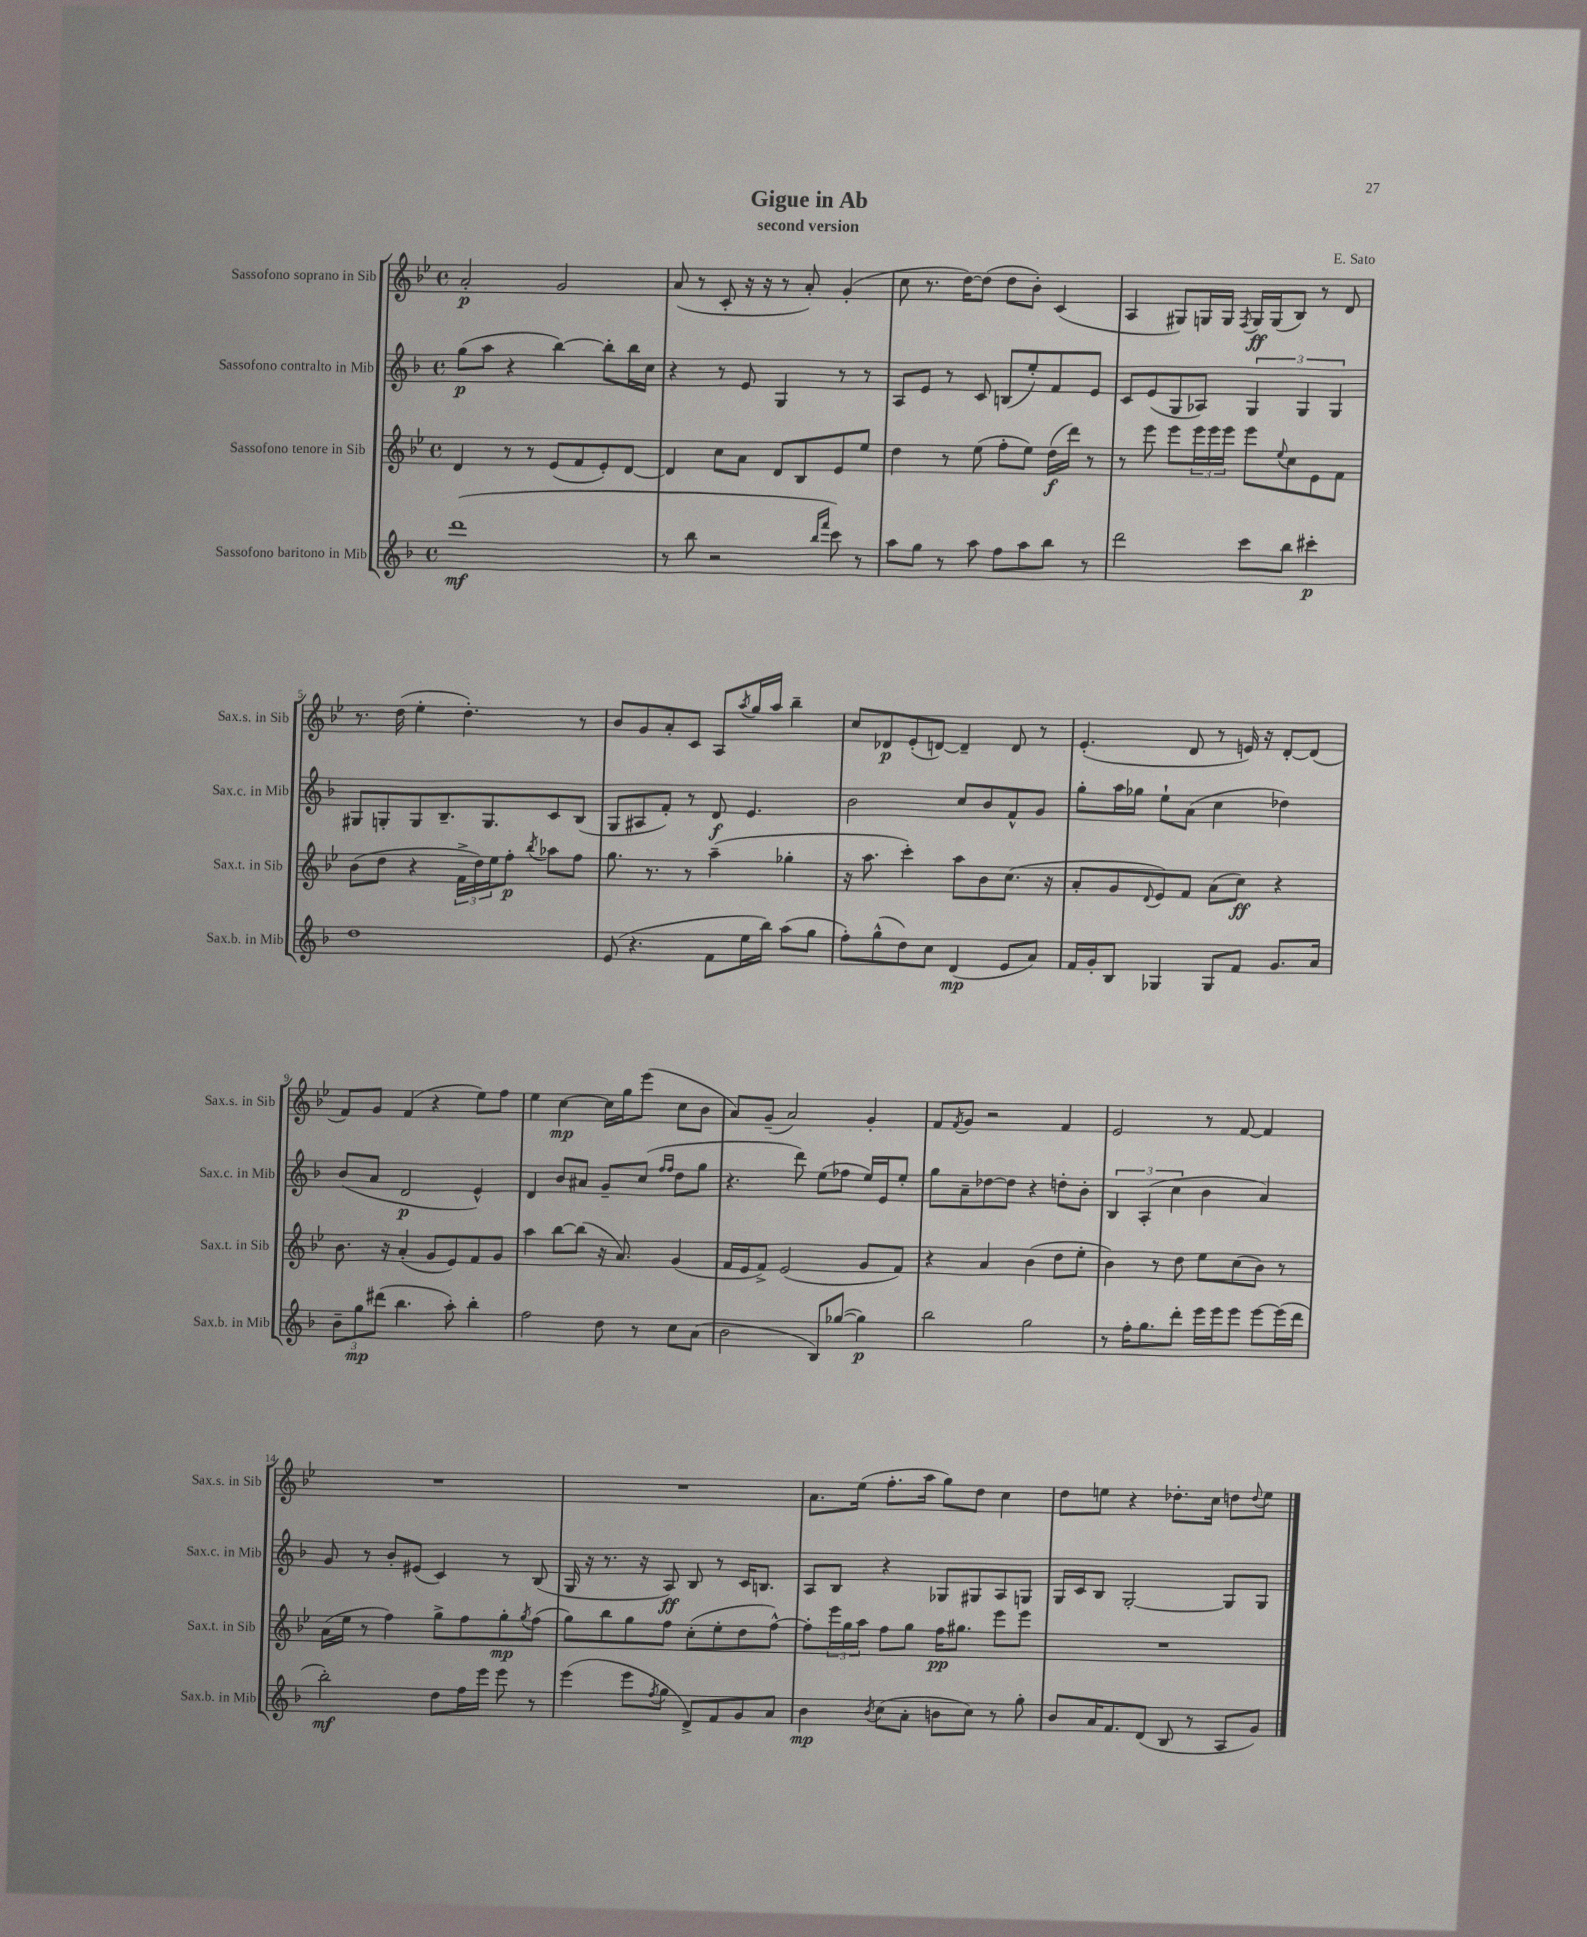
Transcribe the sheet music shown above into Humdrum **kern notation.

**kern	**kern	**kern	**kern
*staff4	*staff3	*staff2	*staff1
*clefG2	*clefG2	*clefG2	*clefG2
*k[b-]	*k[b-e-]	*k[b-]	*k[b-e-]
*M4/4	*M4/4	*M4/4	*M4/4
*met(c)	*met(c)	*met(c)	*met(c)
(1ddd	4d/	(8gg\L	2a'/
.	.	8aa\J	.
.	8r	4r	.
.	8r	.	.
.	(8e-/L	[4bb-\)	2g/
.	8f/	.	.
.	8e-'/)	8bb-'\]L	.
.	[8d/J	16bb-\L	.
.	.	16cc\JJ	.
=	=	=	=
8r	4d/]	4r	(8a/
8bb-\	.	.	8r
2r	8cc\L	8r	8c'/
.	8a\J	8e/	16r
.	.	.	16r
.	8d/L	4G/	8r
.	8B-/	.	8a'/)
16qqbb-/LL	.	.	.
16qqfff/JJ	.	.	.
8ccc\)	8e-/	8r	(4g'/
8r	8ee-/J	8r	.
=	=	=	=
8aa\L	4dd\	8A/L	8cc\
8gg\J	.	8e/J	8.r
8r	8r	8r	.
.	.	.	[16dd\LK)
8aa\	(8ee-\	8c/	(8dd\]J
8ff\L	8ff'\L	(8B/L	8dd\L
8aa\	8ee-\J)	8ee'/)	8b-'\J)
8bb-\J	(16dd\LL	8f/	(4c/
.	16ddd\JJ)	.	.
8r	8r	8e/J	.
=	=	=	=
2ddd\	8r	8c/L	4A/
.	8eee-\	(8e/	.
.	8eee-\L	8G/	8G#/L)
.	24eee-\L	8A-/J)	16G/L
.	24eee-\	.	.
.	.	.	16G/JJ
.	24eee-\JJ	.	.
.	.	.	8qF/
8ccc\L	8eee-\L	6G/	16G/LL
.	.	.	(16G/J
.	8qqee-/	.	.
8bb-\J	8cc\	.	8B-/J)
.	.	6G/	.
4ccc#'\	8e-\	.	8r
.	.	6G/	.
.	8f\J	.	8d/
=	=	=	=
1dd	(8b-\L	8G#/L	8.r
.	8dd\J	8G'/	.
.	.	.	(16dd\
.	4r	8G/	4ee-'\
.	.	8.B-~/	.
.	24f^\LL	.	4.dd'\)
.	24dd\)	.	.
.	.	8.G/	.
.	24ee-\J	.	.
.	8ff'\J	.	.
.	8qbb-/	.	.
.	8aa-\L	8c/	.
.	8ff\J	(8B-/J	8r
=	=	=	=
(8e/	8.gg\	8G/L	8b-/L
4.r	.	8A#/	8g/
.	8.r	.	.
.	.	8f'/J)	8a'/
.	8r	8r	8c/J
8f\L	(4aa~\	8d/	8A/L
.	.	.	8qaa/
16ee\L	.	4.e/	16gg/L
16bb-\JJ)	.	.	16aa/JJ
(8aa\L	4gg-'\	.	4bb-~\
8gg\J	.	.	.
=	=	=	=
8ff'\L)	16r	2b-\	8cc/L
.	8.aa\	.	.
(8gg^^\	.	.	8d-/
8dd\)	4ccc'\)	.	(8e-'/
8cc\J	.	.	[8d/J)
(4d/	8aa\L	8cc/L	4d~/]
.	8b-\	8b-/	.
8e/L	(8.cc\J	8f^^/	8d/
8a/J)	.	8g/J	8r
.	16r	.	.
=	=	=	=
16f/LL	8a'/L	8gg'\L	(4.e-'/
16g'/J	.	.	.
8B-/J	8g/	16aa\L	.
.	.	16gg-\JJ	.
.	8qqd/	.	.
4G-/	8e-/)	8ee`\L	.
.	8f/J	(8a\J	8d/
8G-/L	(8a\L	4cc\	8r
8f/J	8cc\J)	.	16e/)
.	.	.	16r
8.g/L	4r	4dd-\)	[8d'/L
.	.	.	(8d/]J
16a/Jk	.	.	.
=	=	=	=
12b-~\L	8.b-\	(8b-/L	8f/L)
12gg\	.	.	.
.	.	8a/J	8g/J
(12ddd#\J	.	.	.
.	16r	.	.
4.bb-\	(4a'/	2d/	(4f/
.	8g/L	.	4r
8aa'\)	8e-/)	.	.
4bb-'\	8f/	4e^^/)	8ee-\L)
.	8g/J	.	8ff\J
=	=	=	=
2ff\	4aa\	4d/	4ee-\
.	[8bb-\L	8b-/L	[4cc\
.	(8bb-\]J	8a#/J	.
8dd\	16r	8g~/L	16cc\]LL
.	8.a/)	.	16gg\J
8r	.	(8cc/J	(8eee-\J
.	.	16qqff/LL	.
.	.	16qqff/JJ	.
8cc\L	(4g/	8dd\L	8cc\L
(8a\J	.	8gg\J	8b-\J
=	=	=	=
2b-\	16f/LL	4.r	8a/L)
.	16e-/J	.	.
.	8f^/J)	.	(8g~/J
.	(2e-/	.	2a/)
.	.	8ddd\)	.
8B-/L)	.	(8ee\L	.
([8gg-/J	.	8ff-\J	.
4gg-\])	8g/L	16ee/LL)	4g'/
.	.	16e/J	.
.	8f/J)	8ee'/J	.
=	=	=	=
2bb-\	4r	8gg\L	8f/L
.	.	.	8qf/
.	.	8a~\	8g/J
.	4a/	[8dd-\	2r
.	.	8dd-\]J	.
2gg\	(4b-\	4r	.
.	8dd\L	8dd'\L	4f/
.	8ee-'\J	8b-'\J	.
=	=	=	=
8r	4b-\)	6B-/	2e-/
16ff'\LK	.	.	.
.	.	(6A'/	.
8.gg\	.	.	.
.	8r	.	.
.	.	6cc\	.
8ddd'\J	8dd\	.	.
16eee\LL	8ee-\L	4b-\	8r
16eee\J	.	.	.
8eee\J	(8cc\	.	[8f/
[8eee\L	8b-\J)	4a/)	4f/]
(16eee\]L	8r	.	.
16ddd\JJ	.	.	.
=	=	=	=
2bb-'\)	(16a\LL	8g/	1r
.	16ee-\JJ	.	.
.	8r	8r	.
.	4ff\)	8b-'/L	.
.	.	(8e#/J	.
8dd\L	8gg^\L	4c/)	.
16ff\L	8ff\	.	.
16eee\JJ	.	.	.
8eee\	8gg'\	8r	.
.	8qgg/	.	.
8r	(8ff\J	(8B-/	.
=	=	=	=
(4eee\	8gg\L)	16G/	1r
.	.	16r	.
.	8bb-\	8.r	.
8eee\L	8gg\	.	.
.	.	16r	.
8qff/	.	.	.
8gg\J	8ff\J	8A/)	.
8d^/L)	(8cc'\L	8B-/	.
8f/	8ee-'\	8r	.
8g/	8dd\	16c/LK	.
.	.	8.B/J	.
8a/J	[8ff^^\J)	.	.
=	=	=	=
4b-\	8ff'\]L	8A/L	8.a\L
.	24eee-\L	8B-/J	.
.	24gg\	.	.
.	.	.	(16ee-\Jk
.	24aa\JJ	.	.
8qb-/	.	.	.
(8cc\L	8ff\L	4r	8.ff'\L
8a'\J	8gg\J	.	.
.	.	.	16aa\Jk
8b\L	16ff\LK	8G-/L	8gg\L)
.	8.gg#\J	.	.
8cc\J)	.	8G#/	8dd\J
8r	8eee-\L	8A/	4cc\
8gg'\	8eee-\J	8G/J	.
=	=	=	=
8b-/L	1r	16G/LL	8dd\L
.	.	16c/J	.
16a/K	.	8B-/J	8ee\J
8.f/	.	.	.
.	.	[2G'/	4r
(8d/J	.	.	.
8B-/	.	.	8.dd-'\L
8r	.	.	.
.	.	.	16cc\Jk
8A/L	.	8G/]L	8dd\L
.	.	.	8qqdd/
8g/J)	.	8G/J	8ee\J
==	==	==	==
*-	*-	*-	*-
